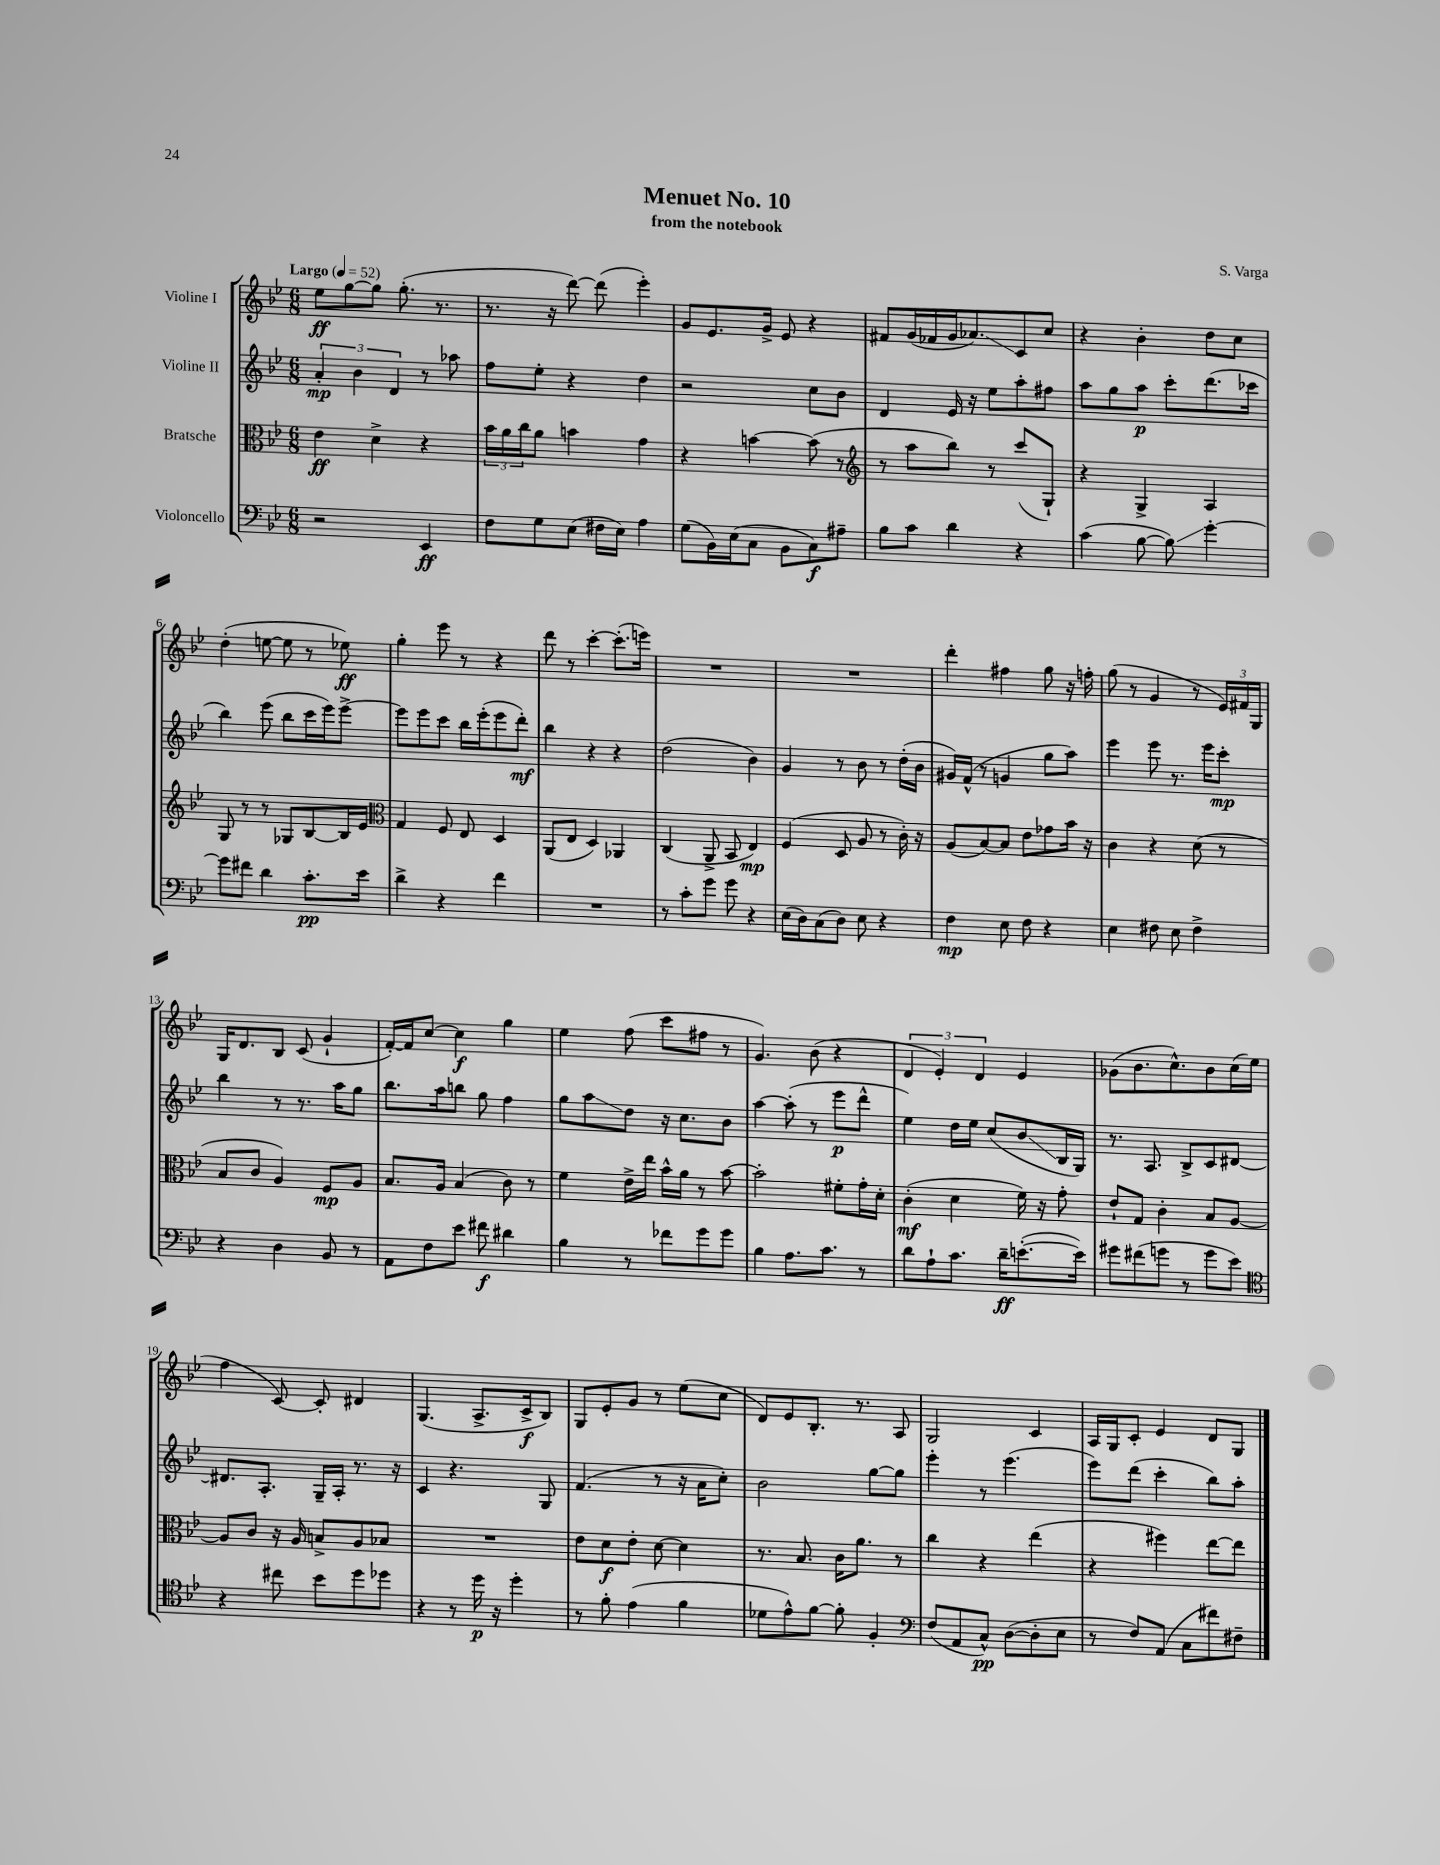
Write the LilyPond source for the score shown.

\header { title = "Menuet No. 10" composer = "S. Varga" subtitle = "from the notebook" }
<<
\new StaffGroup <<
\new Staff = "s0" \with { instrumentName = "Violine I" } {
    \clef treble \key bes \major \numericTimeSignature \time 6/8 \tempo "Largo" 4 = 52
    ees''8\ff g''8~ g''8 g''8.-.( r8. |
    r8. r16 d'''8~) d'''8( ees'''4-.) |
    g'8 ees'8. g'16-> ees'8 r4 |
    fis'8 g'16( fes'16 g'16 aes'8.\glissando) c'8 c''8 |
    r4 bes'4-. d''8 c''8 |
    d''4-.( e''8~ e''8 r8 ees''8\ff) |
    g''4-. ees'''8 r8 r4 |
    d'''8 r8 c'''4~-. c'''8.-.( e'''16) |
    R2. |
    R2. |
    d'''4-. fis''4 g''8 r16 f''16-. |
    g''8( r8 g'4 r8 \tuplet 3/2 { ees'16) fis'16 g16 } |
    g16 d'8. bes8 c'8( g'4-! |
    f'16~-.) f'16 c''8~ c''4\f g''4 |
    ees''4 f''8( c'''8 fis''8 r8 |
    g'4.) bes'8( r4 |
    \tuplet 3/2 { d'4 ees'4-.) d'4 } ees'4 |
    ges'8( bes'8. c''8.-^) bes'8 c''16( ees''16 |
    f''4 c'8~) c'8-. dis'4 |
    g4.( a8.-> c'16->\f bes8) |
    g8 ees'8-. g'8 r8 ees''8( c''8 |
    d'8) ees'8 bes8.-. r8. a8 |
    g2 c'4 |
    a16 g16 c'8-. ees'4 d'8 g8 \bar "|." |
}
\new Staff = "s1" \with { instrumentName = "Violine II" } {
    \clef treble \key bes \major \numericTimeSignature \time 6/8
    \tuplet 3/2 { a'4-.\mp bes'4 d'4 } r8 aes''8 |
    f''8 ees''8-. r4 d''4 |
    r2 c''8 bes'8 |
    d'4 ees'16 r16 ees''8 a''8-. fis''8 |
    a''8 g''8 a''8\p c'''8-. d'''8.( ces'''16 |
    bes''4) ees'''8( bes''8 c'''16 ees'''16) ees'''8~-> |
    ees'''8 ees'''8 c'''8 bes''16 ees'''16-.( ees'''8 d'''8-.\mf) |
    bes''4 r4 r4 |
    d''2( bes'4) |
    g'4 r8 bes'8 r8 d''16-.( bes'16 |
    gis'16) f'16-^( r8 g'4 g''8 a''8) |
    ees'''4 ees'''8 r8. ees'''16 c'''8-.\mp |
    bes''4 r8 r8. a''16 g''8 |
    bes''8. a''16 b''8 g''8 f''4 |
    g''8 a''8\glissando d''8 r16 c''8. bes'8 |
    a''4~ a''8-.( r8 ees'''8\p d'''8-^ |
    ees''4) d''16 ees''16 c''8( bes'8\glissando bes16 g16) |
    r8. a8. bes8-> c'8 dis'8~ |
    dis'8. a8.-. g16-- a16-. r8. r16 |
    c'4 r4. g8 |
    f'4.( r8 r16 a'16 c''8-.) |
    bes'2 g''8~ g''8 |
    ees'''4-. r8 ees'''4.( |
    ees'''8) d'''8( c'''4-. bes''8) a''8-. \bar "|." |
}
\new Staff = "s2" \with { instrumentName = "Bratsche" } {
    \clef alto \key bes \major \numericTimeSignature \time 6/8
    ees'4\ff d'4-> r4 |
    \tuplet 3/2 { bes'16 a'16 c''16 } a'8 b'4 g'4 |
    r4 b'4~ b'8( r8 |
    \clef treble r8 a''8 bes''8) r8 c'''8( g8-!) |
    r4 g4-> a4 |
    g8 r8 r8 ges8 bes8~ bes16 ees'16 |
    \clef alto g4 f8 ees8 d4 |
    a,8( ees8 d4) aes,4 |
    c4( a,8-> bes,8 ees4\mp) |
    f4( d8 a8 r8 c'16-.) r16 |
    a8( bes8~) bes8 ees'8 ges'8 bes'16 r16 |
    c'4 r4 d'8( r8 |
    bes8 c'8 a4) f8\mp a8 |
    bes8. a16 bes4( c'8) r8 |
    f'4 ees'16-> ees''16 bes'16-^ a'16 r8 bes'8~ |
    bes'2-. fis'8-. g'16-. d'16-. |
    c'4-.\mf( d'4 f'16) r16 g'8-. |
    ees'8-! g8 c'4-. bes8 a8~ |
    a8 c'8 r16 a16 b8-> a8 bes8 |
    R2. |
    ees'8 d'8\f ees'8-. d'8~ d'4 |
    r8. bes8. c'16 a'8. r8 |
    c''4 r4 ees''4( |
    r4 fis''4) ees''8~ ees''8 \bar "|." |
}
\new Staff = "s3" \with { instrumentName = "Violoncello" } {
    \clef bass \key bes \major \numericTimeSignature \time 6/8
    r2 ees,4\ff |
    f8 g8 ees8( fis16 ees16) a4 |
    g8( bes,16) ees16( c8 bes,8 c8\f) ais8-- |
    bes8 c'8 d'4 r4 |
    c'4( bes8~ bes8\glissando) g'4~-. |
    g'8 fis'8 d'4 c'8.-.\pp ees'16 |
    d'4-> r4 f'4 |
    R2. |
    r8 c'8-. g'8 g'8 r4 |
    ees16( d16) c8( d8) ees8 r4 |
    f4\mp ees8 f8 r4 |
    ees4 fis8 ees8 fis4-> |
    r4 d4 bes,8 r8 |
    a,8 f8 ees'8 fis'8\f dis'4 |
    bes4 r8 fes'8 g'8 g'8 |
    bes4 a8. c'8. r8 |
    d'8 a8-! c'8. d'16--\ff e'8.~-.( e'16) |
    gis'8 fis'8( g'8 r8 g'8 ees'8) |
    \clef tenor r4 cis''8 bes'8 d''8 des''8 |
    r4 r8 d''16\p r16 d''4-. |
    r8 f'8-. ees'4( f'4 |
    des'8 ees'8-^) f'8~ f'8-. f4-. |
    \clef bass f8( a,8 c8-^\pp) d8~( d8-. ees8 |
    r8 f8) a,8( c8 fis'8) fis8-- \bar "|." |
}
>>
>>
